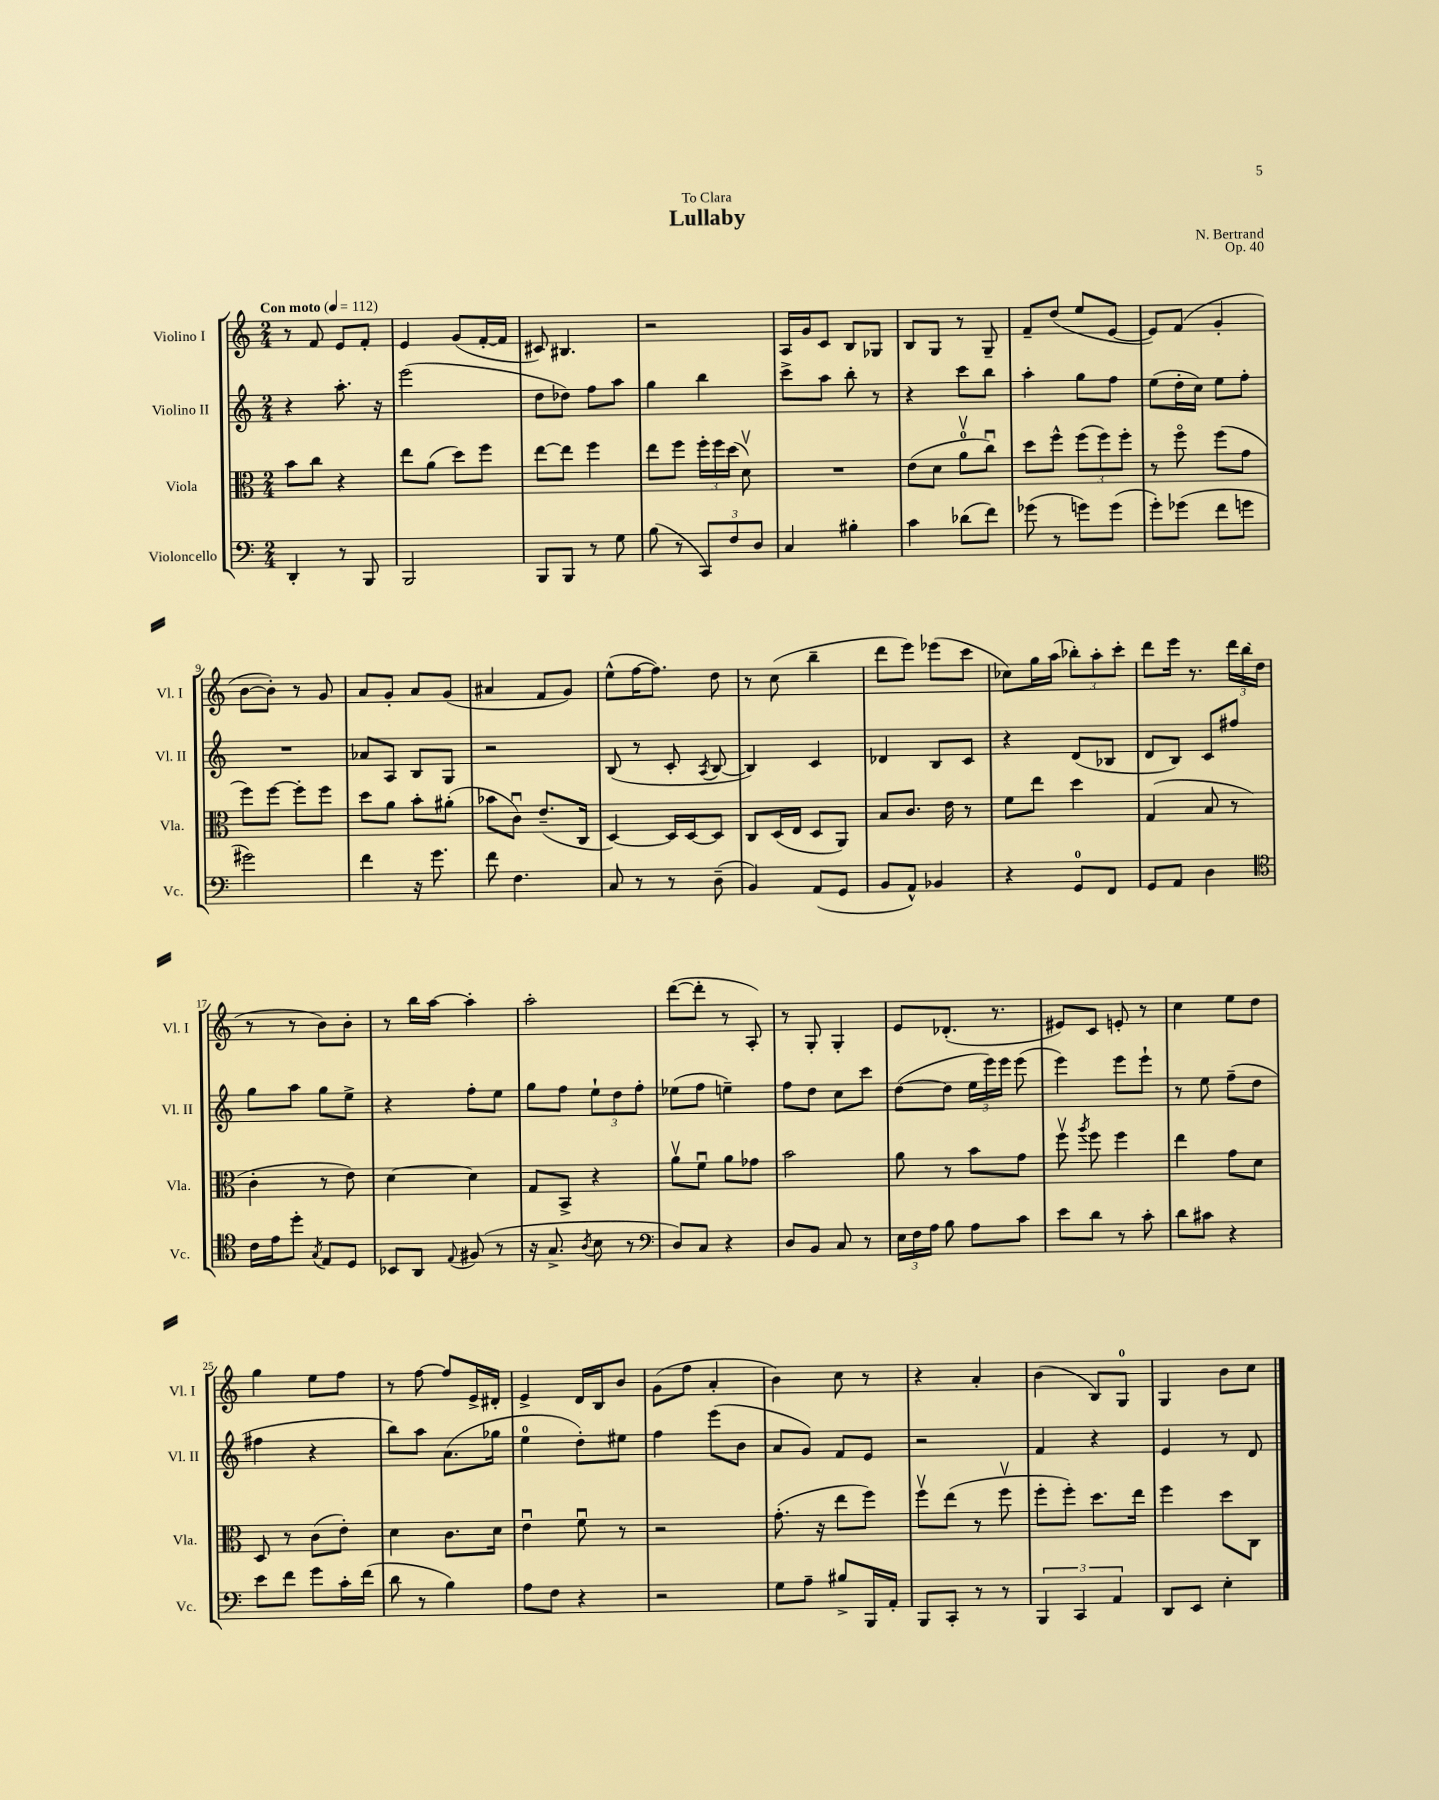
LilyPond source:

\header { title = "Lullaby" composer = "N. Bertrand" dedication = "To Clara" opus = "Op. 40" }
<<
\new StaffGroup <<
\new Staff = "s0" \with { instrumentName = "Violino I" shortInstrumentName = "Vl. I" } {
    \clef treble \key c \major \numericTimeSignature \time 2/4 \tempo "Con moto" 4 = 112
    \autoBeamOff r8 f'8 e'8[ f'8]-. |
    e'4 g'8[( f'16~-. f'16] |
    cis'8) bis4. |
    r2 |
    a16[ g'16 c'8] b8[ ges8] |
    b8[ g8] r8 g8-- |
    f'8[-- d''8]( e''8[ e'8]~ |
    e'8[) f'8]( g'4-. |
    b'8[~ b'8]-.) r8 g'8 |
    a'8[ g'8]-. a'8[ g'8]( |
    ais'4 f'8[ g'8]) |
    e''8[-^( f''16~ f''8.]) d''8 |
    r8 c''8( b''4-- |
    d'''8[ e'''8]) ees'''8[( c'''8] |
    ces''8[) g''16 a''16]( \tuplet 3/2 { bes''8[-.) a''8-. c'''8]-. } |
    d'''8[ e'''16] r8. \tuplet 3/2 { d'''16[ b''16( d''16] } |
    r8 r8 b'8[) b'8]-. |
    r8 b''16[ a''16]~ a''4-. |
    a''2-. |
    d'''8[~( d'''8]-. r8 a8-.) |
    r8 g8-. g4-. |
    e'8[ des'8.]-.( r8. |
    eis'8[) c'8] e'8-. r8 |
    c''4 e''8[ d''8] |
    g''4 e''8[ f''8] |
    r8 f''8~ f''8[ e'16-> dis'16]-. |
    e'4-> d'16[ b16 b'8] |
    g'8[( f''8] a'4-. |
    b'4) c''8 r8 |
    r4 a'4-. |
    b'4( b8[) g8]-0 |
    g4 b'8[ c''8] \bar "|." |
}
\new Staff = "s1" \with { instrumentName = "Violino II" shortInstrumentName = "Vl. II" } {
    \clef treble \key c \major \numericTimeSignature \time 2/4
    \autoBeamOff r4 a''8.-. r16 |
    e'''2( |
    d''8[ des''8]) f''8[ a''8] |
    g''4 b''4 |
    c'''8[-> a''8] b''8-. r8 |
    r4 c'''8[ b''8] |
    a''4-. g''8[ f''8] |
    e''8[( d''16-. c''16]) e''8[ f''8]-. |
    R2 |
    aes'8[ a8] b8[ g8] |
    r2 |
    b8( r8 c'8-. \acciaccatura { a8 } b8~ |
    b4) c'4 |
    des'4 b8[ c'8] |
    r4 d'8[( bes8] |
    d'8[ b8]) c'8[ fis''8] |
    g''8[ a''8] g''8[ e''8]-> |
    r4 f''8[-. e''8] |
    g''8[ f''8] \tuplet 3/2 { e''8[-! d''8 f''8]-. } |
    ees''8[( f''8] e''4--) |
    f''8[ d''8] c''8[ c'''8] |
    d''8[~( d''8] \tuplet 3/2 { e''16[ e'''16) e'''16] } e'''8( |
    e'''4) e'''8[ e'''8]-! |
    r8 e''8 f''8[--( d''8] |
    fis''4 r4 |
    b''8[) a''8] a'8.[( ges''16] |
    e''4-0 d''8[-.) eis''8] |
    f''4 e'''8[( b'8] |
    a'8[ g'8]) f'8[ e'8] |
    r2 |
    f'4 r4 |
    e'4 r8 d'8 \bar "|." |
}
\new Staff = "s2" \with { instrumentName = "Viola" shortInstrumentName = "Vla." } {
    \clef alto \key c \major \numericTimeSignature \time 2/4
    \autoBeamOff b'8[ c''8] r4 |
    e''8[ a'8]( d''8[) f''8] |
    e''8[~ e''8] f''4 |
    e''8[ f''8] \tuplet 3/2 { f''16[-. f''16 d''16]( } d'8\upbow) |
    R2 |
    e'8[( d'8] a'8[-0\upbow c''8]\downbow) |
    d''8[ f''8]-^ \tuplet 3/2 { f''8[( f''8) f''8]-. } |
    r8 f''8\flageolet f''8[( g'8] |
    f''8[) f''8]~ f''8[-. f''8] |
    d''8[ a'8] b'8[-. ais'8]-.( |
    bes'8[ c'8]\downbow) e'8.[--( c16] |
    d4~) d16[ d16~ d8] |
    c8[ d16( e16] d8[ a,8]) |
    b8[ c'8.] e'16 r8 |
    f'8[ e''8] d''4 |
    g4( b8 r8 |
    c'4-. r8 e'8) |
    d'4~ d'4 |
    g8[ b,8]-> r4 |
    a'8[\upbow f'8]\downbow a'8[ ges'8] |
    b'2 |
    a'8 r8 b'8[ g'8] |
    f''8\upbow \acciaccatura { a''8 } f''8 f''4 |
    e''4 g'8[ d'8] |
    d8 r8 c'8[( e'8]-.) |
    d'4 c'8.[ d'16] |
    e'4\downbow f'8\downbow r8 |
    r2 |
    g'8.-.( r16 e''8[ f''8]) |
    f''8[\upbow e''8]( r8 f''8\upbow |
    f''8[-. f''8]-.) d''8.[ e''16] |
    f''4 d''8[ c8] \bar "|." |
}
\new Staff = "s3" \with { instrumentName = "Violoncello" shortInstrumentName = "Vc." } {
    \clef bass \key c \major \numericTimeSignature \time 2/4
    \autoBeamOff d,4-. r8 b,,8 |
    b,,2 |
    b,,8[ b,,8] r8 g8 |
    b8( r8 \tuplet 3/2 { c,8[) f8 d8] } |
    c4 bis4-. |
    c'4 des'8[( f'8]) |
    ges'8( r8 g'8[) g'8]( |
    g'8[-.) ges'8]( f'8[ g'8] |
    gis'2) |
    f'4 r16 g'8. |
    f'8 f4. |
    c8 r8 r8 d8--( |
    b,4) a,8[( g,8] |
    b,8[ a,8]-^) bes,4 |
    r4 g,8[-0 f,8] |
    g,8[ a,8] d4 |
    \clef tenor c'16[ e'16 d''8]-. \acciaccatura { g8 } e8[ d8] |
    bes,8[ a,8] \appoggiatura { e8 } fis8( r8 |
    r16 g8.-> \acciaccatura { a8 } b8 r8 |
    \clef bass d8[) c8] r4 |
    d8[ b,8] c8 r8 |
    \tuplet 3/2 { e16[ f16 a16] } b8 a8[ c'8] |
    e'8[ d'8] r8 c'8-. |
    d'8[ cis'8] r4 |
    e'8[ f'8] g'8[ c'16-. f'16]( |
    d'8 r8 b4) |
    a8[ f8] r4 |
    r2 |
    g8[ a8]-- bis8[-> b,,16 a,16]-. |
    b,,8[ c,8]-. r8 r8 |
    \tuplet 3/2 { b,,4 c,4 a,4 } |
    d,8[ e,8] e4-. \bar "|." |
}
>>
>>
